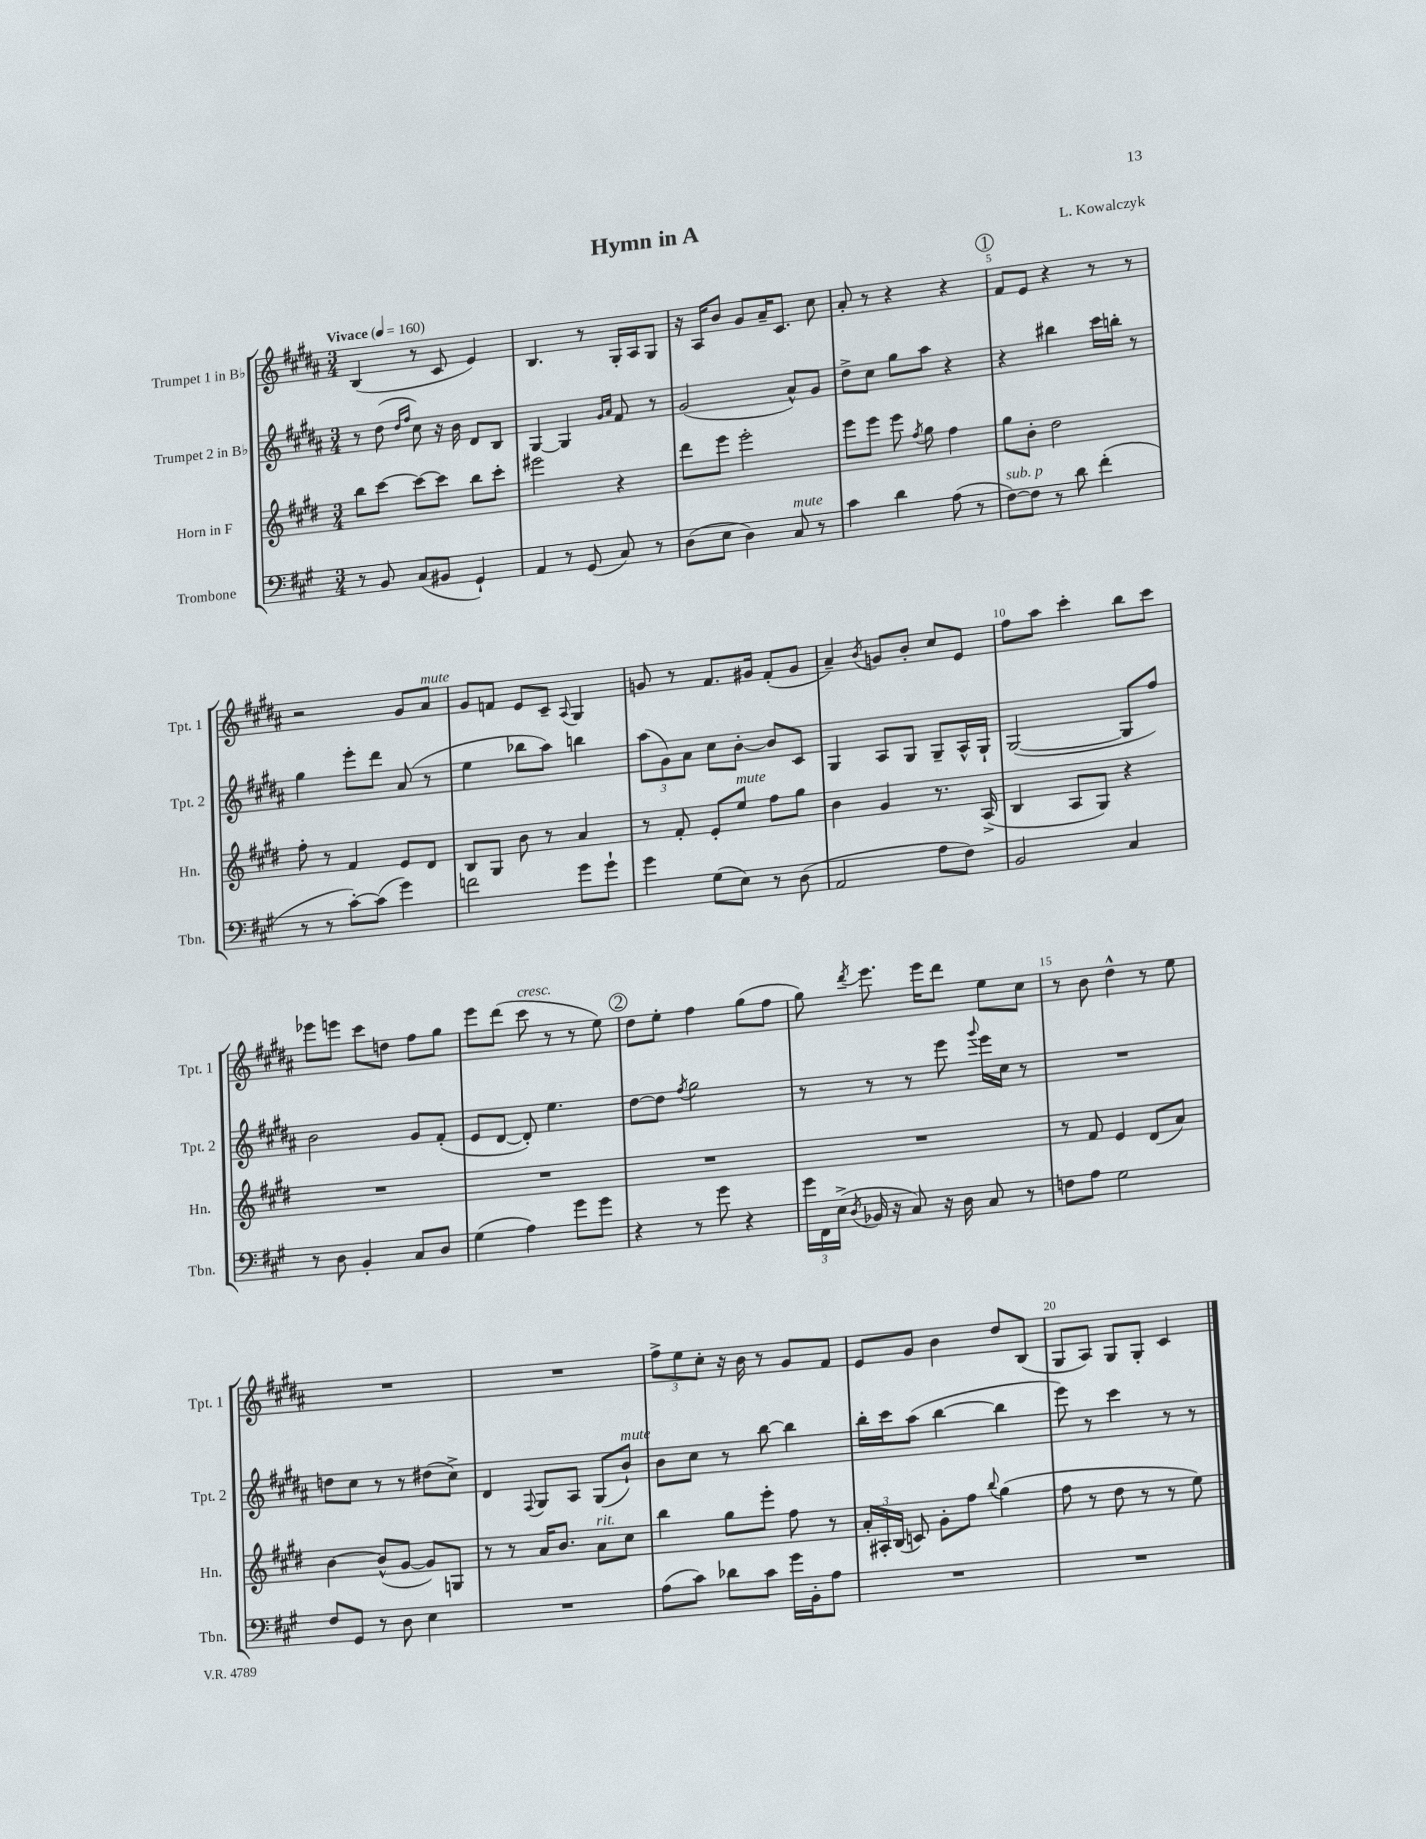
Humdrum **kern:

**kern	**kern	**kern	**kern
*staff4	*staff3	*staff2	*staff1
*clefF4	*clefG2	*clefG2	*clefG2
*k[f#c#g#]	*k[f#c#g#d#]	*k[f#c#g#d#a#]	*k[f#c#g#d#a#]
*M3/4	*M3/4	*M3/4	*M3/4
*MM160	*MM160	*MM160	*MM160
8r	8bb\L	8r	(4B/
8BB/	[8ccc#\J	(8dd#\	.
.	.	16qqdd#/LL	.
.	.	16qqff#/JJ	.
(8C#/L	8ccc#\_L	8cc#\)	8r
8BB#/J	8ccc#\]J	16r	8c#/
.	.	16b\	.
4GG#`/)	8bb\L	8d#/L	4e/)
.	8ccc#'\J	8B/J	.
=	=	=	=
4AA/	2eee#\	[4G#/	4.B/
8r	.	4G#/]	.
(8GG#/	.	.	8r
.	.	16qqg#/LL	.
.	.	16qqa#/JJ	.
8C#/)	4r	8f#/	16G#'/LL
.	.	.	16A#/J
8r	.	8r	8G#/J
=	=	=	=
(8D\L	8ddd#\L	(2g#/	16r
.	.	.	16A#/LK
8E\J	8eee\J	.	8b/J
4D\)	2eee'\	.	8g#/L
.	.	.	16a#~/K
.	.	.	8.c#/J
8C#/	.	8a#^^/L)	.
8r	.	8g#/J	8cc#\
=	=	=	=
4c#\	8eee\L	8dd#^\L	8a#'/
.	8eee\J	8cc#\J	8r
4d\	8eee\	8gg#\L	4r
.	8qff#/	.	.
.	8gg#\	8aa#\J	.
(8A\	4ff#\	4r	4r
8r	.	.	.
=	=	=	=
[8F#\L)	8gg#\L	4r	8f#/L
8F#\]J	8b'\J	.	8e/J
8r	2dd#\	4bb#\	4r
8d\	.	.	.
(4f#'\	.	16ccc#\LL	8r
.	.	16bb'\JJ	.
.	.	8r	8r
=	=	=	=
8r	8ff#'\	4gg#\	2r
8r	8r	.	.
[8c#'\L)	4f#/	8eee'\L	.
(8c#\]J	.	8ddd#\J	.
4g#\)	8e/L	(8a#/	8g#/L
.	8d#/J	8r	8a#/J
=	=	=	=
2f\	8B/L	4ee\	8g#/L
.	8G#/J	.	8f/J
.	8b\	8bb-\L	8e/L
.	8r	8aa#\J)	8c#~/J
.	.	.	8qqA#/
8g#\L	4a/	4bb\	4G#/
8g#`\J	.	.	.
=	=	=	=
4g#\	8r	(12aa#\L	8g/
.	.	12g#\)	.
.	8f#'/	.	8r
.	.	12a#\J	.
(8G#\L	8e'/L	8cc#\L	8.f#/L
8E\J)	8ee/J	[8b'\J	.
.	.	.	16g#/Jk
8r	8ff#\L	8b/]L	(8f#'/L
(8D\	8gg#\J	8c#/J	8g#/J
=	=	=	=
2AA/	4b\	4G#/	4a#~/)
.	.	.	8qb/
.	4g#/	8A#/L	8g/L
.	.	8G#/J	8b'/J
8A\L	8.r	8G#~/L	8cc#/L
8F#\J)	.	16A#^^/L	8e/J
.	(16A^/	16G#`/JJ	.
=	=	=	=
2BB/	4B/	([2G#/	8ff#\L
.	.	.	8aa#\J
.	8A/L	.	4ccc#'\
.	8G#/J)	.	.
4C#/	4r	8G#/]L	8bb\L
.	.	8ff#/J)	8ccc#\J
=	=	=	=
8r	2.r	2b\	8eee-\L
8D\	.	.	8eee\J
4BB'/	.	.	8ccc#\L
.	.	.	8dd\J
8C#/L	.	8g#/L	8ff#\L
8D/J	.	(8f#'/J	8gg#\J
=	=	=	=
(4G#\	2.r	8e/L	8eee\L
.	.	[8d#/J	(8ddd#\J
4A\)	.	8d#'/])	8ccc#\
.	.	4.ee\	8r
8g#\L	.	.	8r
8g#\J	.	.	8ee\)
=	=	=	=
4r	2.r	[8dd#\L	8dd#\L
.	.	8dd#\]J	8ee'\J
.	.	8qff#/	.
8r	.	2gg#\	4ff#\
8g#\	.	.	.
4r	.	.	(8gg#\L
.	.	.	8ff#\J
=	=	=	=
24g#\LL	2.r	8r	8gg#\)
24FF#\	.	.	.
(24E^\JJ	.	.	.
8qD/	.	.	8qddd#/
16BB-/	.	8r	8.eee\
16r	.	.	.
8C#/)	.	8r	.
.	.	.	16eee\LK
16r	.	8eee\	8ddd#\J
16D\	.	.	.
.	.	8qqggg#/	.
8C#/	.	16eee\LL	8ee\L
.	.	16cc#\JJ	.
8r	.	8r	8cc#\J
=	=	=	=
8F\L	8r	2.r	8r
8A\J	8f#/	.	8b\
2G#\	4e/	.	4dd#^^\
.	(8d#/L	.	8r
.	8a/J)	.	8ee\
=	=	=	=
8F#/L	[4b\	8dd\L	2.r
8GG#/J	.	8cc#\J	.
8r	(8b^^/]L	8r	.
8D\	[8g#/J	8r	.
4E\	8g#/]L)	(8dd#\L	.
.	8G/J	8cc#^\J)	.
=	=	=	=
2.r	8r	4d#/	2.r
.	8r	.	.
.	.	8qqF#/	.
.	16a/LK	8G#/L	.
.	8.b/J	.	.
.	.	8A#/J	.
.	8a\L	(8G#/L	.
.	8cc#\J	8b`/J)	.
=	=	=	=
(8A\L	4bb\	8b\L	12ff#^\L
.	.	.	12ee\
8c#\J)	.	8cc#\J	.
.	.	.	12cc#'\J
8d-\L	8gg#\L	8r	16r
.	.	.	16b\
8c#\J	8eee'\J	[8bb\	8r
16g#\LL	8ff#\	4bb\]	8g#/L
16BB'\J	.	.	.
8A\J	8r	.	8f#/J
=	=	=	=
2.r	24a'/LL	16bb'\LL	8e/L
.	24A#'/	.	.
.	.	16ccc#\J	.
.	(24B/JJ	.	.
.	8c/)	(8aa#\J	8g#/J
.	8g#'\L	[4bb\	4b\
.	8ff#\J	.	.
.	8qqbb/	.	.
.	(4gg#\	4bb\]	8dd#/L
.	.	.	(8B/J
=	=	=	=
2.r	8ff#\	8eee\)	8G#/L
.	8r	8r	8A#/J)
.	8dd#\	4ccc#\	8G#/L
.	8r	.	8G#'/J
.	8r	8r	4c#/
.	8ee\)	8r	.
==	==	==	==
*-	*-	*-	*-
